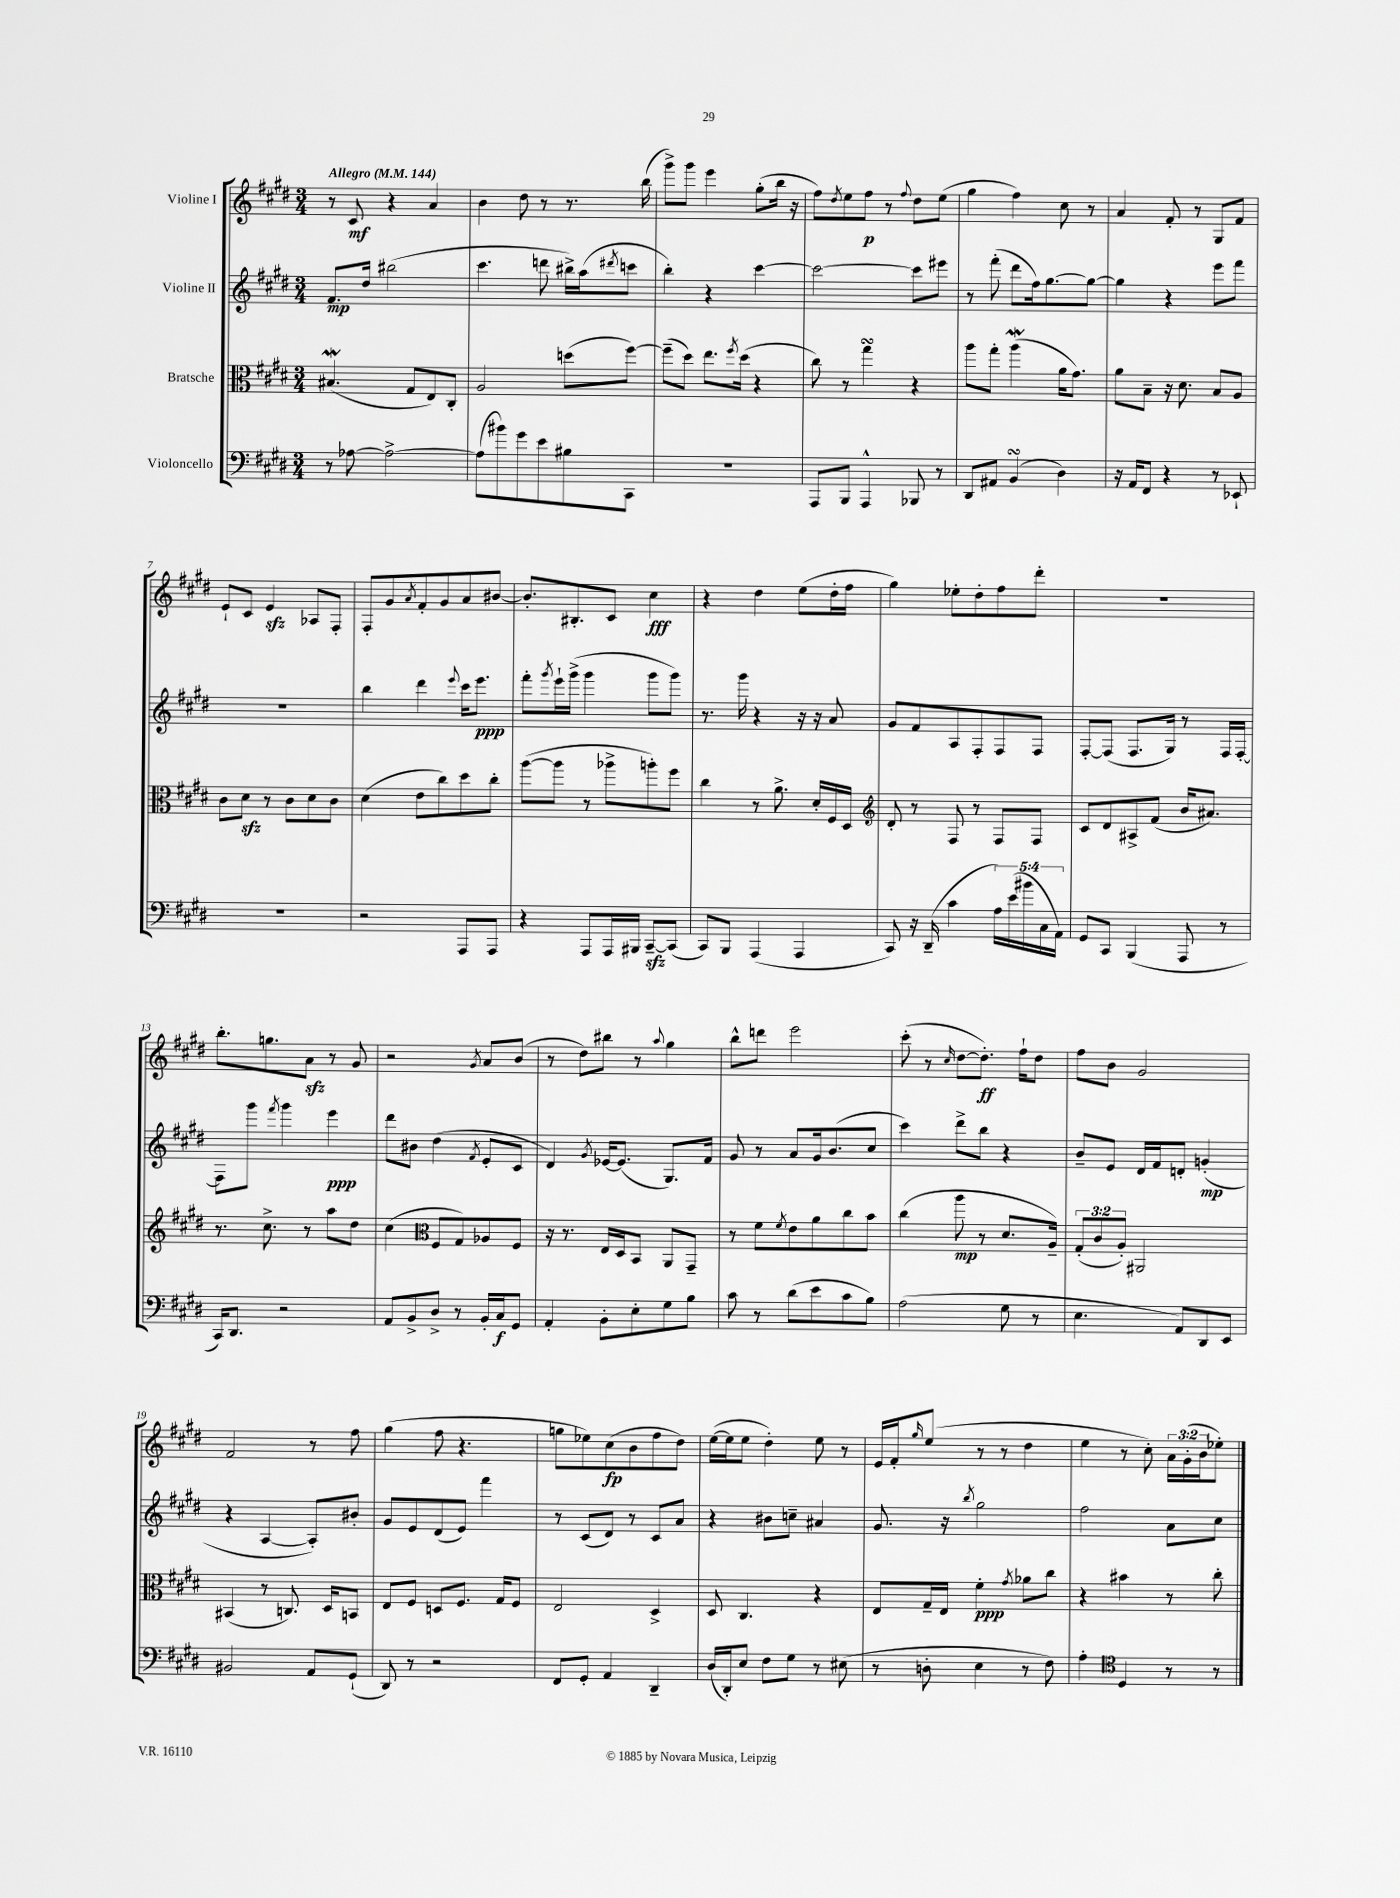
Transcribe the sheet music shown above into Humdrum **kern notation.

**kern	**kern	**kern	**kern
*staff4	*staff3	*staff2	*staff1
*clefF4	*clefC3	*clefG2	*clefG2
*k[f#c#g#d#]	*k[f#c#g#d#]	*k[f#c#g#d#]	*k[f#c#g#d#]
*M3/4	*M3/4	*M3/4	*M3/4
*MM144	*MM144	*MM144	*MM144
8r	(4.B#	8.f#	8r
[8A-	.	.	8c#
.	.	16dd#	.
2A-^_	.	(2bb#	4r
.	8G#	.	.
.	8E)	.	4a
.	8C#'	.	.
=	=	=	=
(8A-]	2A	4.ccc#	4b
8b#)	.	.	.
8g#	.	.	8dd#
8e	.	8ddd	8r
8B#	(8dd	16bb#^)	8.r
.	.	(16aa	.
.	.	8qddd#	.
8CC#	[8ff#)	8ccc	.
.	.	.	(16bb
=	=	=	=
2.r	(8ff#~]	4bb')	8ggg#^)
.	8dd#)	.	8ggg#
.	8.ee	4r	4eee
.	8qff#	.	.
.	(16dd#	.	.
.	4r	[4ccc#	(8gg#'
.	.	.	16bb
.	.	.	16r
=	=	=	=
8AAA	8cc#)	2ccc#_	8ff#)
.	.	.	8qdd#
8BBB	8r	.	8ee
4AAA^^	4gg#	.	8ff#
.	.	.	8r
.	.	.	8qqff#
8BBB-	4r	8ccc#]	8dd#
8r	.	8eee#	(8ee
=	=	=	=
8DD#	8aa	8r	4gg#
8AA#	8gg#'	(8fff#'	.
(4BB	(4aa	8ddd#	4ff#)
.	.	16ff#)	.
.	.	[8.gg#	.
4D#)	16a	.	8cc#
.	8.g#)	.	.
.	.	8gg#_	8r
=	=	=	=
16r	8a	4gg#]	4a
16AA	.	.	.
8FF#	8B~	.	.
4r	16r	4r	8f#'
.	8.d#	.	.
.	.	.	8r
8r	8B	8eee	8G#
8EE-`	8A	8fff#	8f#
=	=	=	=
2.r	8c#	2.r	8e`
.	8d#	.	8c#
.	8r	.	4e
.	8c#	.	.
.	8d#	.	8A-
.	8c#	.	8F#'
=	=	=	=
2r	(4d#	4bb	8F#'
.	.	.	8g#
.	.	.	8qa
.	8e	4ddd#	8f#'
.	8cc#)	.	8g#
.	.	8qqeee	.
8AAA	8dd#	16ccc#	8a
.	.	8.eee	.
8AAA	8cc#'	.	[8b#
=	=	=	=
4r	([8aa	8fff#'	8.b#']
.	.	8qggg#	.
.	8aa]	16eee`	.
.	.	(16ggg#^	8.B#'
8AAA	8r	4ggg#	.
16AAA	8aa-^	.	8c#
16BBB#	.	.	.
[8CC#~	8aa')	8ggg#	4cc#
(8CC#]	8ff#	8ggg#)	.
=	=	=	=
8CC#)	4cc#	8.r	4r
8BBB	.	.	.
.	.	16ggg#	.
(4AAA	8r	4r	4dd#
.	8.a^	.	.
4AAA	.	16r	(8ee
.	16d#'	16r	.
.	16F#	8a	16dd#'
.	16D#	.	16ff#
=	=	=	=
*	*clefG2	*	*
8CC#)	8d#'	8g#	4gg#)
16r	8r	8f#	.
(16DD#~	.	.	.
4c#	8F#	8A	8ee-'
.	8r	8F#'	8dd#'
20A)	8F#	8F#	8ff#
(20e	.	.	.
20b#	.	.	.
.	8F#	8F#	8ddd#'
20C#	.	.	.
20AA)	.	.	.
=	=	=	=
8GG#	8c#	[8F#'	2.r
8CC#	8d#	(8F#]	.
(4BBB	8A#^	8.F#	.
.	(8f#	.	.
.	.	16G#)	.
8AAA	16b	8r	.
.	8.a#)	.	.
8r	.	16F#	.
.	.	[16F#'	.
=	=	=	=
16CC#)	8.r	8F#]	8.bb'
8.DD#	.	.	.
.	.	8ggg#	.
.	8.cc#^	.	8.gg
.	.	8qfff#	.
2r	.	4ggg#	.
.	8r	.	8a
.	8aa	4eee	8r
.	8dd#	.	8g#
=	=	=	=
8AA	(4cc#	8ddd#	2r
8BB^	.	8b#	.
*	*clefC3	*	*
8D#^	8F#	(4dd#	.
8r	8G#)	.	.
.	.	8qf#	8qg#
16BB'	8A-	8e'	8a
16C#	.	.	.
8GG#	8F#	8c#	(8b
=	=	=	=
4AA'	16r	4d#)	8r
.	8.r	.	.
.	.	.	8dd#)
.	.	8qg#	.
8BB'	16E	[16e-	8bb#
.	16D#	(8.e-]	.
8E'	8BB	.	8r
.	.	.	8qqaa
8G#	8AA	8.G#)	4gg#
8B	8GG#~	.	.
.	.	16f#	.
=	=	=	=
8c#	8r	8g#	8bb^^
8r	8f#	8r	8ddd
.	8qf#	.	.
(8d#	8e	8a	2eee
8e	8a	16g#	.
.	.	(8.b	.
8c#	8cc#	.	.
8B)	8b	8cc#	.
=	=	=	=
(2A	(4cc#	4ccc#)	(8ccc#'
.	.	.	8r
.	.	.	16qqcc#
.	8aa	8ddd#^	[8dd#
.	8r	8bb	8.dd#'])
8G#	8.d#	4r	.
.	.	.	16ff#`
8r	.	.	8dd#
.	16A~)	.	.
=	=	=	=
4.E	(12G#'	8b~	8ff#
.	12c#	.	.
.	.	8e	8b
.	12A')	.	.
.	2AA#	16d#	2g#
.	.	16f#	.
8AA)	.	8d'	.
8DD#	.	(4g'	.
8EE	.	.	.
=	=	=	=
2BB#	(4BB#	4r	2f#
.	8r	[4A	.
.	8.C)	.	.
8AA	.	8A'])	8r
.	16D#	.	.
(8GG#`	8BB	8b#'	8ff#
=	=	=	=
8DD#)	8E	8g#	(4gg#
8r	8F#	8e	.
2r	8D	(8d#	8ff#
.	8.F#	8e)	4.r
.	.	4fff#	.
.	16G#	.	.
.	8F#	.	.
=	=	=	=
8FF#	2E	8r	8gg
8GG#'	.	(8c#	8ee-)
4AA	.	8d#)	(8cc#
.	.	8r	8b
4DD#~	4D#^	8c#	8ff#
.	.	8a	8dd#)
=	=	=	=
(16D#	8D#	4r	([16ee
16DD#')	.	.	16ee]
8E	4.C#	.	8ee
8F#	.	8b#	4dd#')
8G#	.	8cc~	.
8r	4r	4a#	8ee
(8E#	.	.	8r
=	=	=	=
8r	8E	8.g#	16e
.	.	.	16f#'
.	.	.	16qqgg#
8D'	16G#~	.	(8ee
.	16E	16r	.
.	.	8qbb	.
4E	4f#'	2gg#	8r
.	.	.	8r
.	8qg#	.	.
8r	8a-	.	4dd#
8F#)	8cc#	.	.
=	=	=	=
4A'	4r	2ff#	4ee
*clefC4	*	*	*
4D#	4b#	.	8r
.	.	.	8cc#')
8r	8r	8a	24a
.	.	.	(24g#'
.	.	.	24b
8r	8cc#'	8cc#	8ee-')
==	==	==	==
*-	*-	*-	*-
